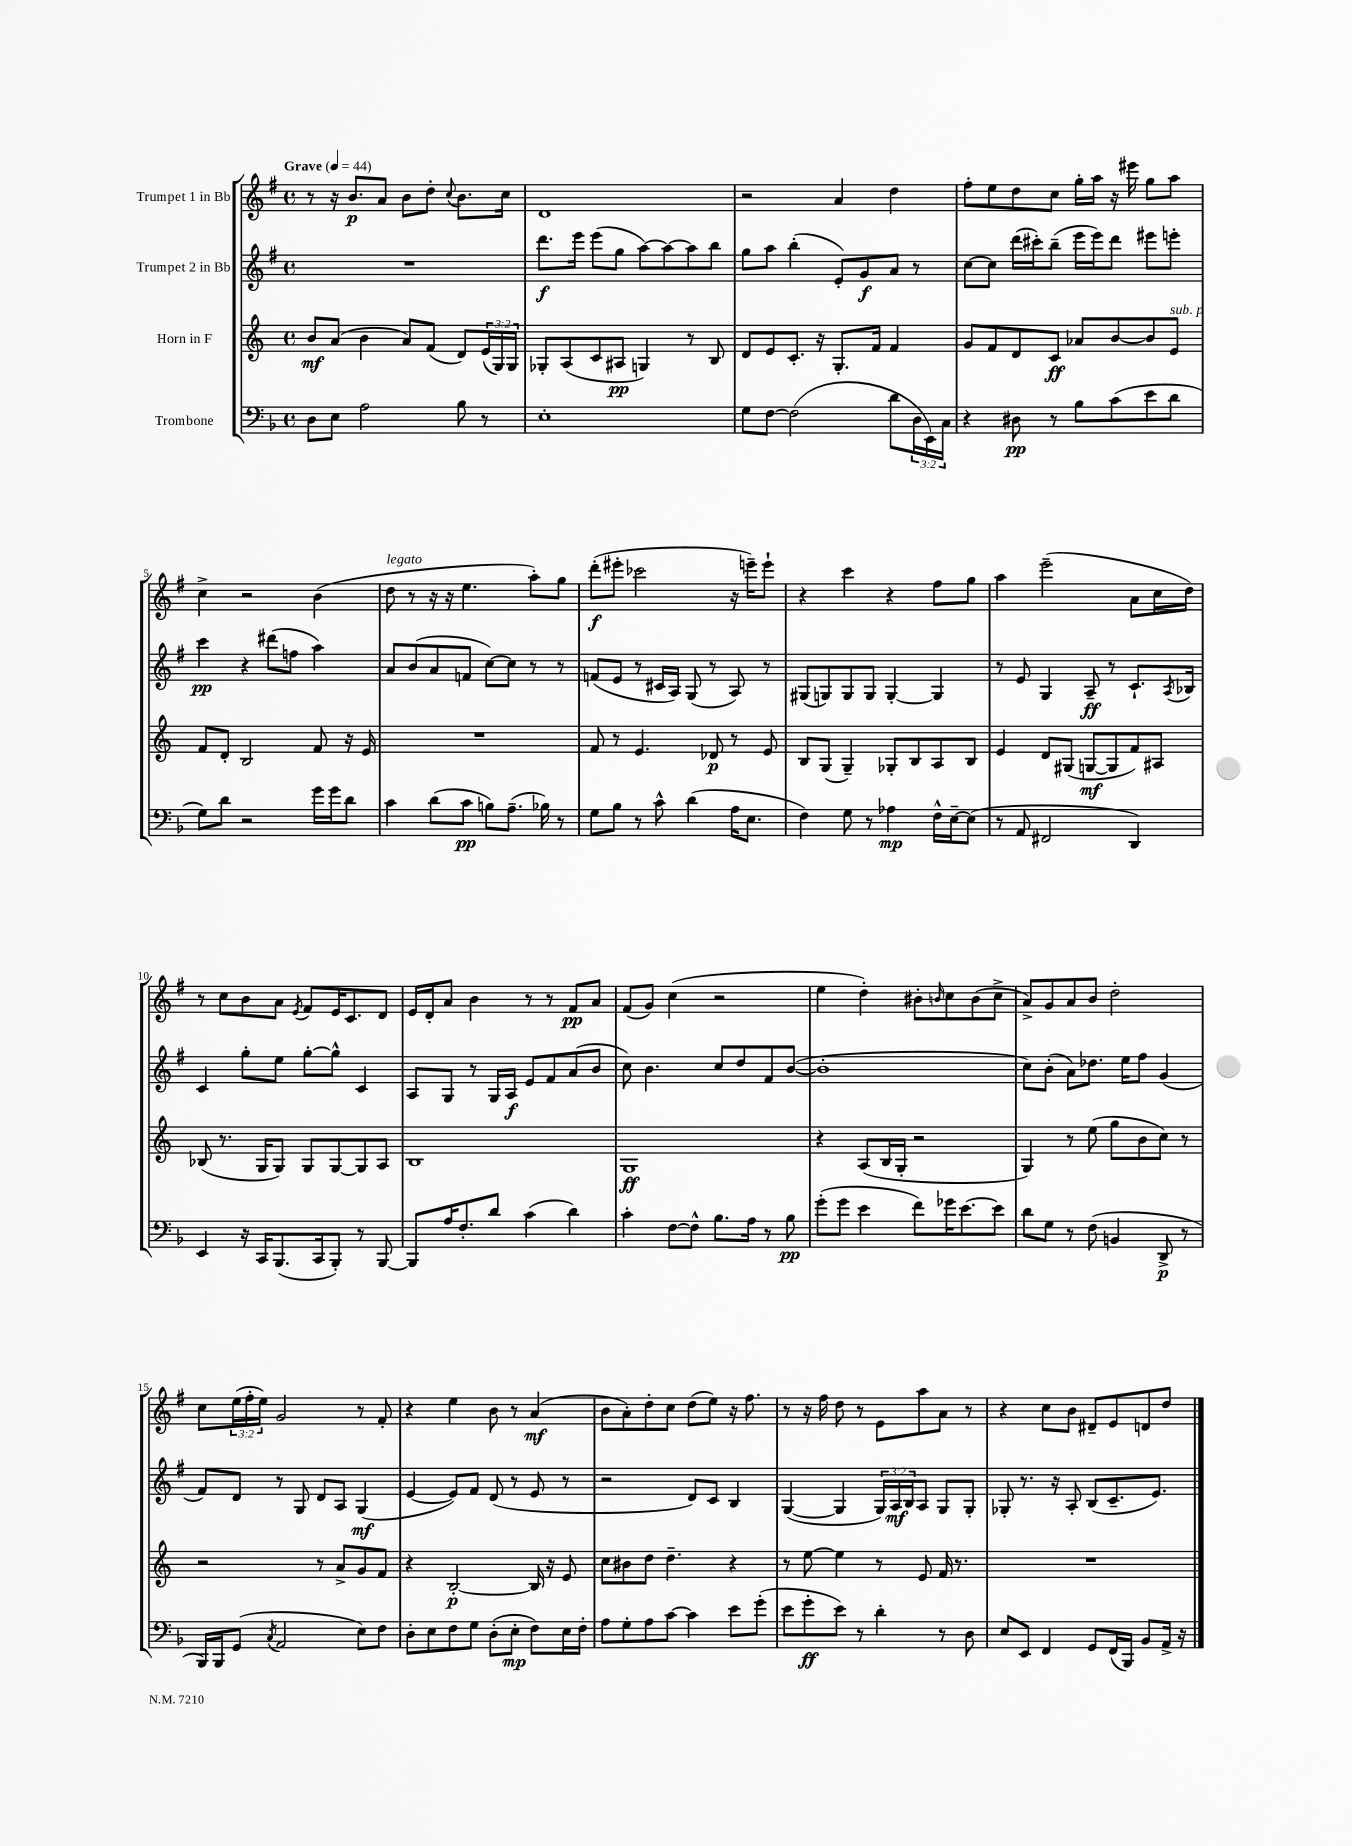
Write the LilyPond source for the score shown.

<<
\new StaffGroup <<
\new Staff = "s0" \with { instrumentName = "Trumpet 1 in Bb" } {
    \clef treble \key g \major \defaultTimeSignature \time 4/4 \override Staff.TupletNumber.text = #tuplet-number::calc-fraction-text \tempo "Grave" 4 = 44
    r8 r16 b'8.\p a'8 b'8 d''8-. \appoggiatura { c''8 } b'8. c''16 |
    d'1 |
    r2 a'4 d''4 |
    fis''8-. e''8 d''8 c''8 g''16-. a''16 r16 eis'''16 g''8 a''8 |
    c''4-> r2 b'4( |
    d''8^\markup { \italic "legato" } r8 r16 r16 e''4. a''8-.) g''8 |
    d'''8-.\f( eis'''8-. ces'''2 r16 e'''16--) e'''8-! |
    r4 c'''4 r4 fis''8 g''8 |
    a''4 e'''2--( a'8 c''16 d''16) |
    r8 c''8 b'8 a'8 \acciaccatura { e'8 } fis'8 e'16 c'8. d'8 |
    e'16 d'16-. a'8 b'4 r8 r8 fis'8\pp a'8 |
    fis'8( g'8) c''4( r2 |
    e''4 d''4-.) bis'8-. \grace { b'16 } c''8 b'8( c''8-> |
    a'8->) g'8 a'8 b'8 d''2-. |
    c''8 \tuplet 3/2 { e''16( fis''16-. e''16) } g'2 r8 fis'8-. |
    r4 e''4 b'8 r8 a'4\mf( |
    b'8 a'8-.) d''8-. c''8 d''8( e''8) r16 fis''8. |
    r8 r16 fis''16 d''8 r8 e'8 a''8 a'8 r8 |
    r4 c''8 b'8 dis'8-- e'8 d'8 d''8 \bar "|." |
}
\new Staff = "s1" \with { instrumentName = "Trumpet 2 in Bb" } {
    \clef treble \key g \major \defaultTimeSignature \time 4/4 \override Staff.TupletNumber.text = #tuplet-number::calc-fraction-text
    R1 |
    d'''8.\f e'''16 e'''8( g''8 a''8~) a''8~ a''8 b''8 |
    g''8 a''8 b''4-.( e'8-.) g'8\f a'8 r8 |
    c''8~ c''8 d'''16( cis'''16-.) b''8--( e'''16 e'''16) d'''8 eis'''8 e'''8-. |
    c'''4\pp r4 dis'''8( f''8 a''4) |
    a'8 b'8( a'8 f'8 c''8~) c''8 r8 r8 |
    f'8( e'8 r8 cis'16 a16) g8( r8 a8) r8 |
    gis8( g8) g8 g8 g4~-. g4 |
    r8 e'8 g4 a8--\ff r8 c'8.-! \acciaccatura { a8 } bes16 |
    c'4 g''8-. e''8 g''8~-. g''8-^ c'4 |
    a8 g8 r8 g16 a16\f e'8 fis'8 a'8( b'8 |
    c''8) b'4. c''8 d''8 fis'8 b'8~( |
    b'1-. |
    c''8) b'8-.( a'8) des''8. e''16 fis''8 g'4( |
    fis'8) d'8 r8 g8 d'8 a8 g4\mf( |
    e'4~ e'8) fis'8 d'8( r8 e'8 r8 |
    r2 d'8) c'8 b4 |
    g4~( g4 \tuplet 3/2 { g16) a16\mf b16 } a8 g8 g8-. |
    ges8-. r8. r16 a8-. b8( c'8.-- e'8.) \bar "|." |
}
\new Staff = "s2" \with { instrumentName = "Horn in F" } {
    \clef treble \key c \major \defaultTimeSignature \time 4/4 \override Staff.TupletNumber.text = #tuplet-number::calc-fraction-text
    b'8\mf a'8( b'4 a'8) f'8( d'8) \tuplet 3/2 { e'16( g16) g16 } |
    ges8-. a8( c'8 ais8\pp g4) r8 b8 |
    d'8 e'8 c'8.-. r16 g8.-. f'16 f'4 |
    g'8 f'8 d'8 c'8\ff aes'8 b'8~ b'8 e'8^\markup { \italic "sub. p" } |
    f'8 d'8-. b2 f'8 r16 e'16 |
    R1 |
    f'8 r8 e'4. des'8\p r8 e'8 |
    b8 g8( g4--) ges8-. b8 a8 b8 |
    e'4 d'8 gis8( g8~\mf g8 f'8) ais8 |
    bes8( r8. g16 g8) g8 g8~ g8 a8 |
    b1 |
    g1\ff |
    r4 a8( b16 g16-. r2 |
    g4) r8 e''8( g''8 b'8 c''8) r8 |
    r2 r8 a'8-> g'8 f'8 |
    r4 b2~-.\p b16 r16 e'8 |
    c''8 bis'8 d''8 d''4.-- r4 |
    r8 e''8~ e''4 r8 e'8 f'16 r8. |
    R1 \bar "|." |
}
\new Staff = "s3" \with { instrumentName = "Trombone" } {
    \clef bass \key f \major \defaultTimeSignature \time 4/4 \override Staff.TupletNumber.text = #tuplet-number::calc-fraction-text
    d8 e8 a2 bes8 r8 |
    e1-. |
    g8 f8~ f2( d'8 \tuplet 3/2 { d16 e,16) c16 } |
    r4 dis8\pp r8 bes8 c'8( e'8 d'8 |
    g8) d'8 r2 g'16 g'16 d'8 |
    c'4 d'8( c'8\pp b8) a8.--( bes16) r8 |
    g8 bes8 r8 c'8-^ d'4( a16 e8. |
    f4) g8 r8 aes4\mp f16-^ e16~-- e8( |
    r8 a,8 fis,2 d,4) |
    e,4 r16 c,16 bes,,8.( c,16 bes,,8-.) r8 bes,,8~ |
    bes,,8 a16 f8.-. d'8 c'4( d'4) |
    c'4-. f8~ f8-^ bes8. a16 r8 bes8\pp |
    g'8-.( g'8 e'4 f'8) ges'16 e'8.~ e'8 |
    d'8 g8 r8 f8( b,4 d,8->\p r8 |
    bes,,16) bes,,16 g,8( \acciaccatura { c8 } a,2 e8) f8 |
    d8-. e8 f8 g8 d8-.( e8-.\mp f8) e16 f16-. |
    a8 g8-. a8 c'8~ c'4 e'8 g'8-.( |
    e'8 g'8-.\ff e'8) r8 d'4-. r8 d8 |
    e8 e,8 f,4 g,8 f,16( bes,,16) bes,8 a,16-> r16 \bar "|." |
}
>>
>>
